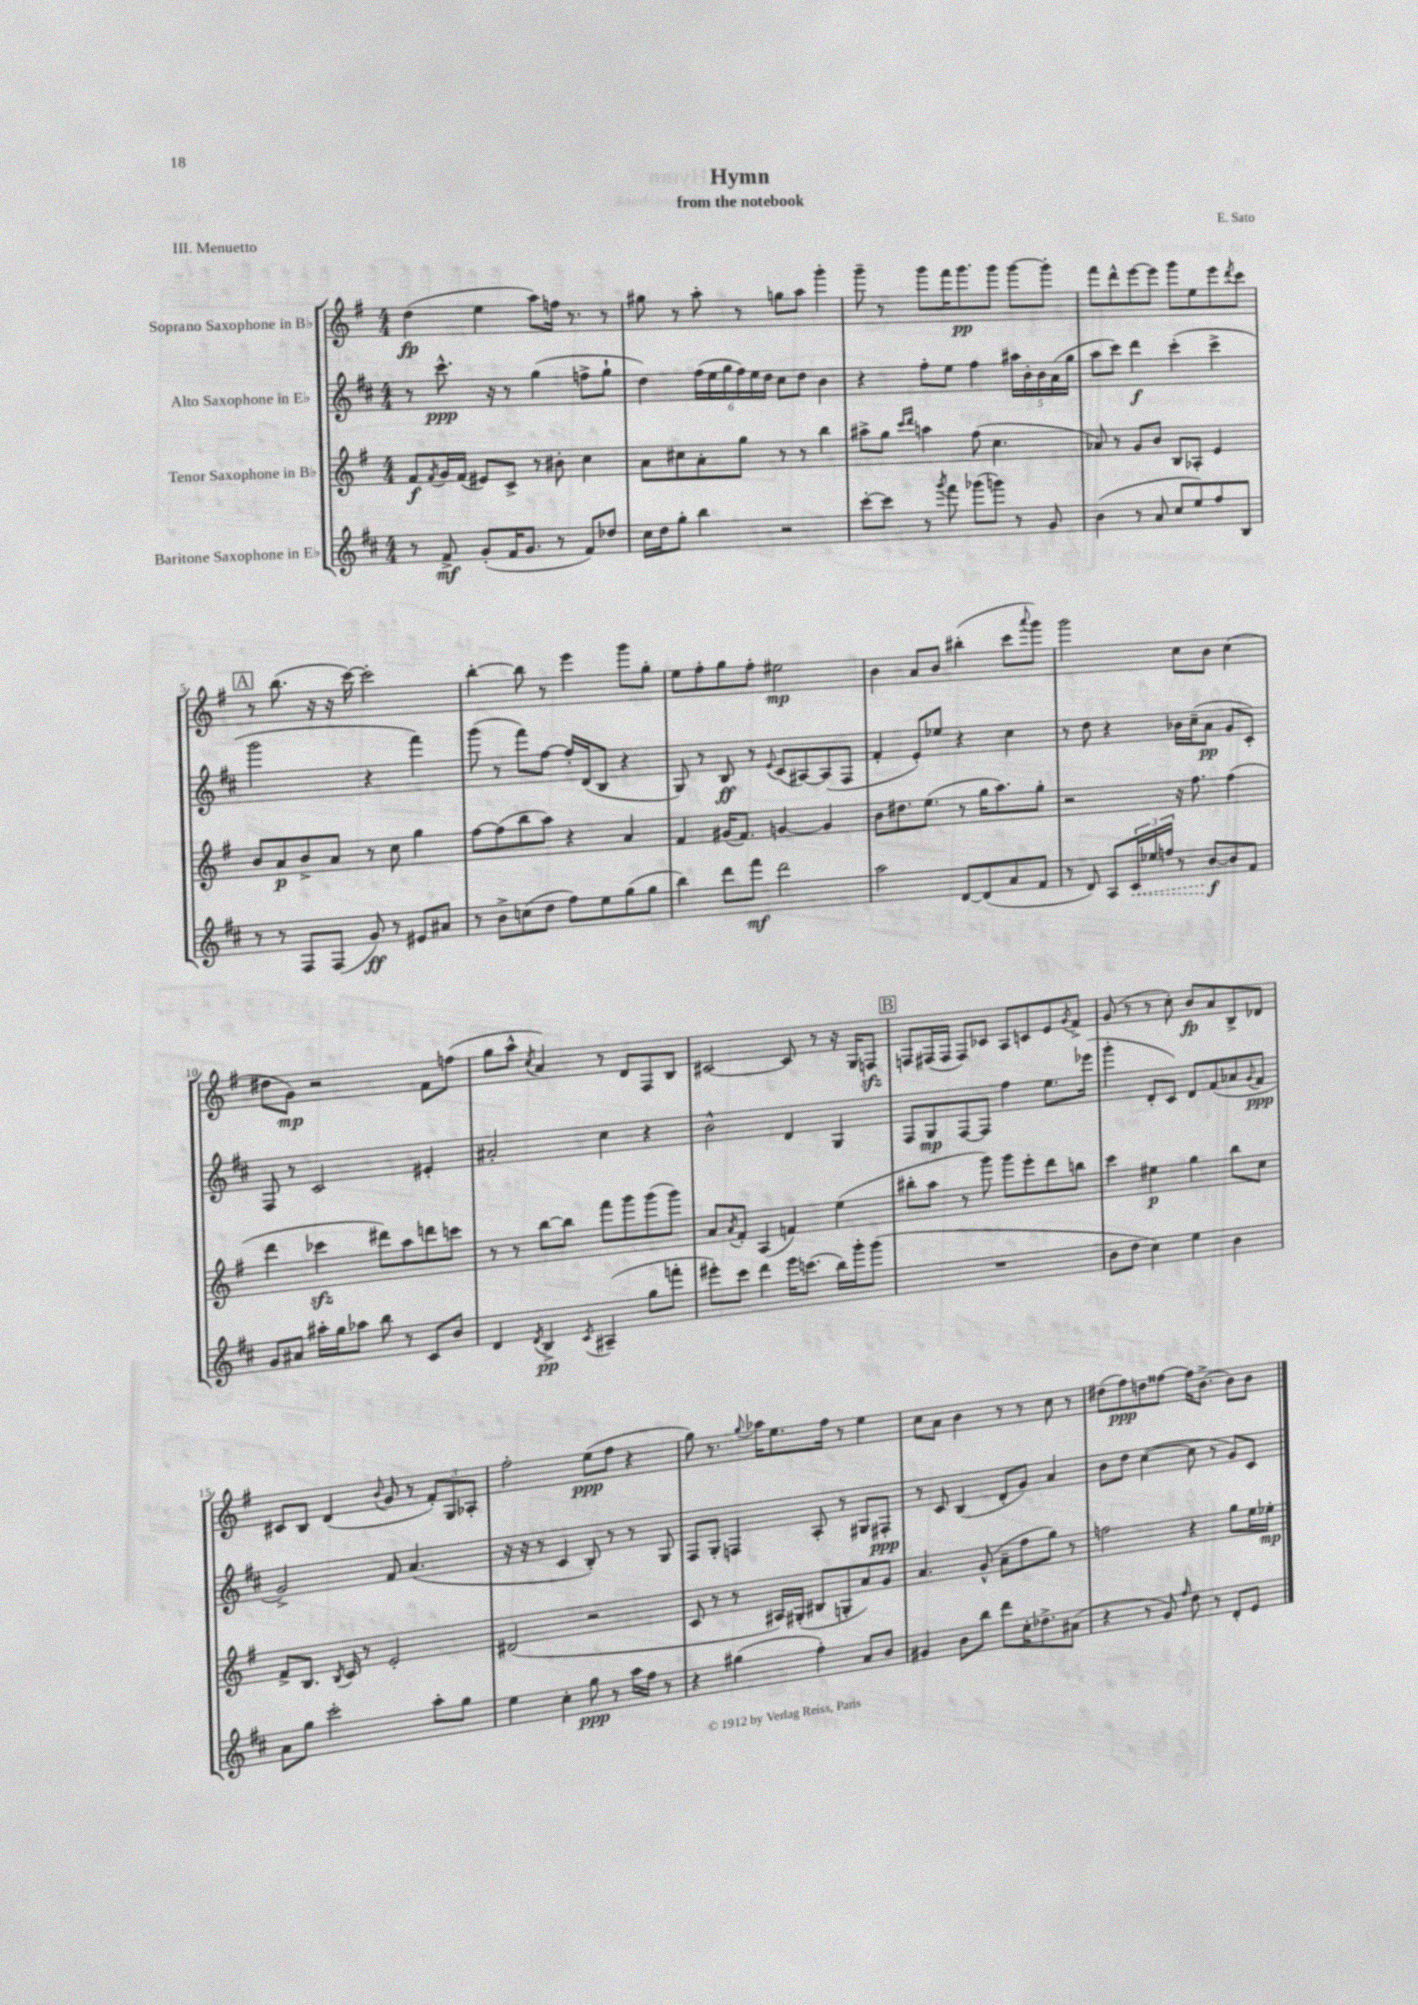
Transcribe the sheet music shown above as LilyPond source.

\header { title = "Hymn" composer = "E. Sato" subtitle = "from the notebook" piece = "III. Menuetto" }
<<
\new StaffGroup <<
\new Staff = "s0" \with { instrumentName = "Soprano Saxophone in Bb" } {
    \clef treble \key g \major \numericTimeSignature \time 4/4
    d''4\fp( e''4 a''8) f''16 r8. r8 |
    gis''8 r8 a''8-. r8 g''8 a''8 g'''4-. |
    g'''8-- r8 g'''8 fis'''16 g'''8.\pp g'''8 g'''8~ g'''8-. |
    fis'''8 d'''8-^ e'''8~ e'''8 g'''8 e''8 e'''8 \acciaccatura { d'''8 } c'''8 |
    \mark \markup { \box "A" } r8 b''8.( r16 r16 c'''16~) c'''2-. |
    b''4~-. b''8 r8 e'''4 g'''8 g''8-. |
    e''8 fis''8-. g''8 fis''8-. eis''2\mp |
    b'4 a'8 b'8 bis''4-.( c'''8 \appoggiatura { a'''8 } g'''8) |
    g'''2 c''8 b'8 c''4( |
    dis''8 g'8\mp) r2 fis'8 f''8( |
    g''8 a''8-^ \acciaccatura { c''8 } a'4) r8 d'8 fis8 b8 |
    cis'2~ cis'8 r8 r16 g16 f8\sfz |
    \mark \markup { \box "B" } f8 fis16( fis16 fis8) ces'8 a8 c'8 e'8 \acciaccatura { g'8 } fis'8-> |
    g'8( r8 r8 c''8-.) b'8\fp a'8 b8-> des'8 |
    cis'8 b8 d'4( \appoggiatura { b'8 } g'8 r8 \tuplet 3/2 { fis'8-.) g8 aes8-. } |
    fis''2-. e''8\ppp( fis''8 r4 |
    g''8) r8. \appoggiatura { g''8 } aes''16 e''8. fis''16 r8 e''4 |
    c''8 a'8 b'4 r8 r8 c''8 r8 |
    dis''8( fis''8\ppp) d''8 fisis''8~ fisis''16 b'8.~-> b'8 b'8 \bar "|." |
}
\new Staff = "s1" \with { instrumentName = "Alto Saxophone in Eb" } {
    \clef treble \key d \major \numericTimeSignature \time 4/4
    r8 cis'''8.-^\ppp r16 r8 g''4( f''8-> g''8-! |
    d''4) \tuplet 6/4 { fis''16( e''16 g''16 fis''16) e''16 d''16 } cis''8 d''8 b'4 |
    r4 fis''8-. e''8 fis''4 \tuplet 5/4 { ais''16 b'16-. b'16 a'16( g''16 } |
    a''8 cis'''8) d'''4\f cis'''4-.( cis'''4-> |
    \mark \markup { \box "A" } g'''2 r4 fis'''4) |
    g'''8( r8 fis'''8) fis''8~ fis''16-. d'16( b8 r4 |
    g8) r8 b8\ff r8 \appoggiatura { e'8 } cis'8( ais8~) ais8( fis8 |
    fis'4-. e'8-.) ees''8 r4 cis''4 |
    r8 d''8 r4 bes'16 cis''16--( a'8\pp g'8 cis'8-.) |
    fis8 r8 cis'2 eis'4-. |
    ais'2-. cis''4 r4 |
    b'2-^ d'4 g4 |
    \mark \markup { \box "B" } fis8 g8\mp fis8~ fis8 fis''4 e''8. ees'''16( |
    g'''4-. d'8-. cis'8) d'8 fis'8( aes'8 \appoggiatura { g'8 } fis'8\ppp |
    g'2->) fis'8 a'4.( |
    r16 r16 r8 cis'4 b8-.) r8 r8 g8 |
    fis8 g8-. f4 a8-. r8 gis8 fis8-.\ppp |
    r8 cis'8 b4( d'8-. g'8) a'4 |
    b'8 d''8 cis''4~( cis''8 r8 g'8) cis'8 \bar "|." |
}
\new Staff = "s2" \with { instrumentName = "Tenor Saxophone in Bb" } {
    \clef treble \key g \major \numericTimeSignature \time 4/4
    fis'8\f \acciaccatura { fis'8 } g'16 fis'16( eis'8) c'8-> r8 bis'8-. c''4 |
    a'8 cis''8 a'8-. g''8 r8 r8 b''4 |
    ais''8-> g''8 \grace { c'''16 d'''16 } a''4 fis''8( c''4. |
    aes'8) r8 g'8 b'8 b8 aes8-. e'4 |
    \mark \markup { \box "A" } b'8 a'8\p b'8-> a'8 r8 c''8 g''4 |
    fis''8~ fis''8( b''8 a''8) r4 a'4 |
    fis'4 gis'16( fis'8.) g'4~ g'4 |
    b'8 dis''8. e''8.( r8 g''16 a''8.) g''8-. |
    r2 r16 fis''8. fis''4( |
    d'''4 ces'''4\sfz dis'''8) a''8 d'''8 c'''8 |
    r8 r8 b''8~ b''8 fis'''8 g'''8 g'''8( g'''8) |
    a'8 \acciaccatura { a'8 } fis'8-. a4( f'4) e''4( |
    \mark \markup { \box "B" } bis''8-. a''8 r8 g'''8) g'''8 e'''8-. d'''8 b''8 |
    c'''4 eis''4\p g''4 b''8 c''8 |
    fis'8-> b8. \acciaccatura { b8 } c'16 r8 e'2-. |
    dis'2( r2 |
    c'8 r8 r8 ais16) gis16-.( bis8 g8-. a'8) g'8 |
    a'4. g'8-^( a'8-- fis''8 g''8) r8 |
    f''2 r4 g''8 e''16 ees''16-.\mp \bar "|." |
}
\new Staff = "s3" \with { instrumentName = "Baritone Saxophone in Eb" } {
    \clef treble \key d \major \numericTimeSignature \time 4/4
    r8 fis'8->\mf g'8-.( fis'16 g'8. r8 fis'8) des''8 |
    cis''16 d''16 g''8-. b''4 r2 |
    cis'''8~-. cis'''8 r8 \acciaccatura { g'''8 } fis'''8 ges'''8( g'''8) r8 g'8 |
    b'4( r8 a'8 cis''8 e''8) fis''8 b8 |
    \mark \markup { \box "A" } r8 r8 fis8 fis8( g'8\ff) r8 eis'8 ais'8 |
    r8 b'8-> c''8( d''8 fis''8) e''8 g''8( g''8 |
    b''4) d'''8 fis'''8\mf d'''2 |
    a''2 d'8~ d'8( a'8 fis'8 |
    r8 d'8) a8 \tuplet 3/2 { \once \override Hairpin.style = #'dashed-line cis'16\< ees''16 f''16 } r8 b'8~\f\! b'8 fis'8 |
    g'8 ais'8 ais''16-. g''16 aes''8 b''8 r8 cis'8 b'8 |
    d'4 \acciaccatura { d'8 } b4->\pp \acciaccatura { cis'8 } ais4--( g''8 f'''8-. |
    eis'''8-.) cis'''8 d'''4 eis'''16 c'''8.( b''16) g'''16-. g'''8( |
    \mark \markup { \box "B" } R1 |
    b'8 d''8 cis''4) e''4 b'4 |
    a'8 g''8 cis'''2-. a''8-. g''8 |
    e''4 cis''4-. g''8\ppp r8 a''16 fis''16 r8 |
    r4 gis''4( fis''4-.) a'8 b'8 |
    gis'4 b'8 b''8 d'''8 cis''16-. des''8.-> ais'8( |
    r4 r8 g'8) \grace { fis''16 } d''8 r8 d'8-. e'8 \bar "|." |
}
>>
>>
